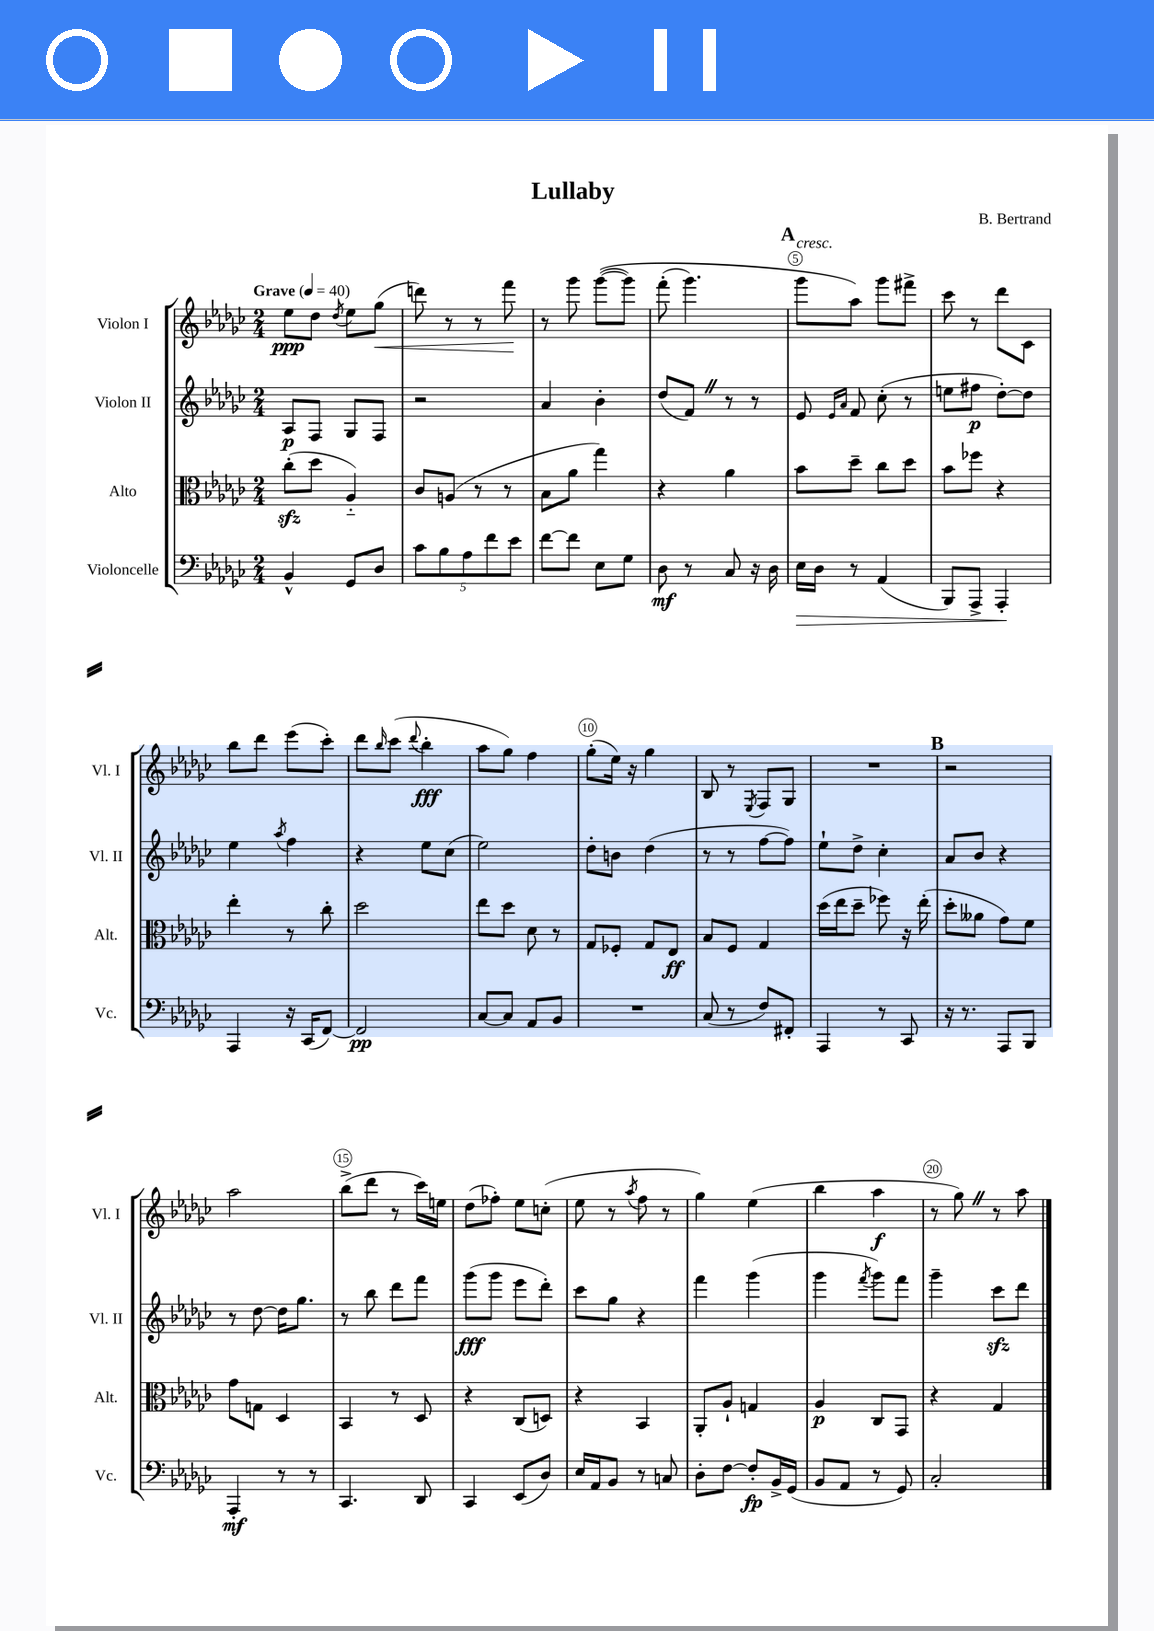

**kern	**dynam	**kern	**dynam	**kern	**dynam	**kern	**dynam
*part4	*part4	*part3	*part3	*part2	*part2	*part1	*part1
*staff4	*staff4	*staff3	*staff3	*staff2	*staff2	*staff1	*staff1
*I"Violoncelle	*	*I"Alto	*	*I"Violon II	*	*I"Violon I	*
*I'Vc.	*	*I'Alt.	*	*I'Vl. II	*	*I'Vl. I	*
*clefF4	*	*clefC3	*	*clefG2	*	*clefG2	*
*k[b-e-a-d-g-c-]	*	*k[b-e-a-d-g-c-]	*	*k[b-e-a-d-g-c-]	*	*k[b-e-a-d-g-c-]	*
*M2/4	*	*M2/4	*	*M2/4	*	*M2/4	*
*MM40	*	*MM40	*	*MM40	*	*MM40	*
=1	=1	=1	=1	=1	=1	=1	=1
!	!	!	!	!	!	!LO:TX:a:B:t=Grave	!
4BB-^^/	.	(8cc-zz'\L	.	8A-/L	p	8ee-\L	ppp
.	.	8dd-\J	.	8F/J	.	8dd-\J	.
.	.	.	.	.	.	8qdd-/	.
8GG-/L	.	4A-/)	.	8G-/L	.	8ee-\L	.
!	!	!	!	!	!	!	!LO:HP:b
8D-/J	.	.	.	8F/J	.	(8gg-\J	<
=2	=2	=2	=2	=2	=2	=2	=2
10c-\L	.	8c-/L	.	2r	.	8dddn\)	.
10B-\	.	.	.	.	.	.	.
.	.	(8An/J	.	.	.	8r	.
10A-\	.	.	.	.	.	.	.
.	.	8r	.	.	.	8r	.
10f\	.	.	.	.	.	.	.
.	.	8r	.	.	.	8fff\	.
10e-\J	.	.	.	.	.	.	.
.	.	.	.	.	.	.	[
=3	=3	=3	=3	=3	=3	=3	=3
[8f\L	.	8B-\L	.	4a-/	.	8r	.
8f\J]	.	8a-\J	.	.	.	8ggg-\	.
8E-\L	.	4gg-\)	.	4b-'\	.	(([8ggg-\L	.
8G-\J	.	.	.	.	.	8ggg-\J])	.
=4	=4	=4	=4	=4	=4	=4	=4
8D-\	mf	4r	.	(8dd-/L	.	(8fff'\	.
8r	.	.	.	8fZ/J)	.	4.ggg-\)	.
8C-/	.	4a-\	.	8r	.	.	.
16r	.	.	.	8r	.	.	.
16D-\	.	.	.	.	.	.	.
!!LO:REH:place=s1:t=A
=5	=5	=5	=5	=5	=5	=5	=5
!	!	!	!	!	!	!LO:TX:a:i:t=cresc.	!
!	!LO:HP:b	!	!	!	!	!	!
16E-\LL	>	8b-\L	.	8e-/	.	8ggg-\L	.
16D-\JJ	.	.	.	.	.	.	.
.	.	.	.	16qqe-/LL	.	.	.
.	.	.	.	16qqa-/JJ	.	.	.
8r	.	8dd-~\J	.	8f/	.	8aa-\J)	.
(4AA-/	.	8cc-\L	.	(8cc-'\	.	8ggg-\L	.
.	.	8dd-\J	.	8r	.	8fff#X^\J	.
=6	=6	=6	=6	=6	=6	=6	=6
8BBB-/L)	.	8b-\L	.	8een\L	.	8ccc-\	.
8AAA-^/J	.	8ff-X\J	.	8ff#X\J	p	8r	.
4AAA-'/	.	4r	.	[8dd-'\L)	.	8ddd-\L	.
.	.	.	.	8dd-\J]	.	8c-\J	.
.	]	.	.	.	.	.	.
!!LO:LB:g=z
=7	=7	=7	=7	=7	=7	=7	=7
4AAA-/	.	4ee-'\	.	4ee-\	.	8bb-\L	.
.	.	.	.	.	.	8ddd-\J	.
.	.	.	.	8qaa-/	.	.	.
16r	.	8r	.	4ff\	.	(8eee-\L	.
(16CC-/KL	.	.	.	.	.	.	.
[8FF/J)	.	8cc-'\	.	.	.	8ccc-'\J)	.
=8	=8	=8	=8	=8	=8	=8	=8
2FF/]	pp	2dd-\	.	4r	.	8ddd-\L	.
.	.	.	.	.	.	16qqbb-/	.
.	.	.	.	.	.	(8ccc-\J	.
.	.	.	.	.	.	8qqddd-/	.
.	.	.	.	8ee-\L	.	4bb-'\	fff
.	.	.	.	(8cc-\J	.	.	.
=9	=9	=9	=9	=9	=9	=9	=9
[8C-/L	.	8ee-\L	.	2ee-\)	.	8aa-\L	.
8C-/J]	.	8dd-\J	.	.	.	8gg-\J)	.
8AA-/L	.	8d-\	.	.	.	4ff\	.
8BB-/J	.	8r	.	.	.	.	.
=10	=10	=10	=10	=10	=10	=10	=10
2r	.	8G-/L	.	8dd-'\L	.	(8gg-'\L	.
.	.	8F-X'/J	.	8bn\J	.	16ee-\Jk)	.
.	.	.	.	.	.	16r	.
.	.	8G-/L	.	(4dd-\	.	4gg-\	.
.	.	8E-/J	ff	.	.	.	.
=11	=11	=11	=11	=11	=11	=11	=11
(8C-/	.	8B-/L	.	8r	.	8B-/	.
8r	.	8F/J	.	8r	.	8r	.
.	.	.	.	.	.	8qE-/	.
8F/L)	.	4G-/	.	[8ff\L	.	8F/L	.
8FF#X'/J	.	.	.	8ff\J])	.	8G-/J	.
=12	=12	=12	=12	=12	=12	=12	=12
4AAA-/	.	(16dd-\LL	.	8ee-`\L	.	2r	.
.	.	16ee-\J	.	.	.	.	.
.	.	8dd-~\J	.	8dd-^\J	.	.	.
8r	.	8ff-X\)	.	4cc-'\	.	.	.
8CC-/	.	16r	.	.	.	.	.
.	.	(16ee-'\	.	.	.	.	.
!!LO:REH:place=s1:t=B
=13	=13	=13	=13	=13	=13	=13	=13
16r	.	8dd-'\L	.	8a-/L	.	2r	.
8.r	.	.	.	.	.	.	.
.	.	8a--X\J	.	8b-/J	.	.	.
8AAA-/L	.	8g-\L)	.	4r	.	.	.
8BBB-/J	.	8f\J	.	.	.	.	.
!!LO:LB:g=z
=14	=14	=14	=14	=14	=14	=14	=14
4AAA-'/	mf	8g-\L	.	8r	.	2aa-\	.
.	.	8Gn\J	.	[8dd-\	.	.	.
8r	.	4D-/	.	16dd-\KL]	.	.	.
.	.	.	.	8.gg-\J	.	.	.
8r	.	.	.	.	.	.	.
=15	=15	=15	=15	=15	=15	=15	=15
4.CC-/	.	4BB-/	.	8r	.	(8bb-^\L	.
.	.	.	.	8bb-\	.	8ddd-\J	.
.	.	8r	.	8ddd-\L	.	8r	.
8DD-/	.	8D-/	.	8fff\J	.	16ccc-\LL)	.
.	.	.	.	.	.	16een\JJ	.
=16	=16	=16	=16	=16	=16	=16	=16
4CC-/	.	4r	.	(8ggg-\L	fff	(8dd-\L	.
.	.	.	.	8ggg-\J	.	8ff-X'\J)	.
(8EE-/L	.	(8C-/L	.	8eee-\L	.	8ee-\L	.
8D-/J)	.	8Dn/J)	.	8ddd-'\J)	.	(8ccn'\J	.
=17	=17	=17	=17	=17	=17	=17	=17
16E-/LL	.	4r	.	8ccc-\L	.	8ee-\	.
16AA-/J	.	.	.	.	.	.	.
8BB-/J	.	.	.	8gg-\J	.	8r	.
.	.	.	.	.	.	8qaa-/	.
8r	.	4BB-/	.	4r	.	8ff\	.
8Cn/	.	.	.	.	.	8r	.
=18	=18	=18	=18	=18	=18	=18	=18
8D-'\L	.	8AA-'/L	.	4fff\	.	4gg-\)	.
[8F\J	.	8A-`/J	.	.	.	.	.
8F'/L]	fp	4Gn/	.	(4ggg-\	.	(4ee-\	.
16BB-^/L	.	.	.	.	.	.	.
(16GG-/JJ	.	.	.	.	.	.	.
=19	=19	=19	=19	=19	=19	=19	=19
8BB-/L	.	4A-/	p	4ggg-\	.	4bb-\	.
8AA-/J	.	.	.	.	.	.	.
.	.	.	.	8qfff/	.	.	.
8r	.	8C-/L	.	8ggg-\L)	.	4aa-\	f
8GG-/)	.	8GG-/J	.	8fff\J	.	.	.
=20	=20	=20	=20	=20	=20	=20	=20
2C-'/	.	4r	.	4ggg-~\	.	8r	.
.	.	.	.	.	.	8gg-Z\)	.
.	.	4G-/	.	8ccc-zz\L	.	8r	.
.	.	.	.	8ddd-\J	.	8aa-\	.
==	==	==	==	==	==	==	==
*-	*-	*-	*-	*-	*-	*-	*-
